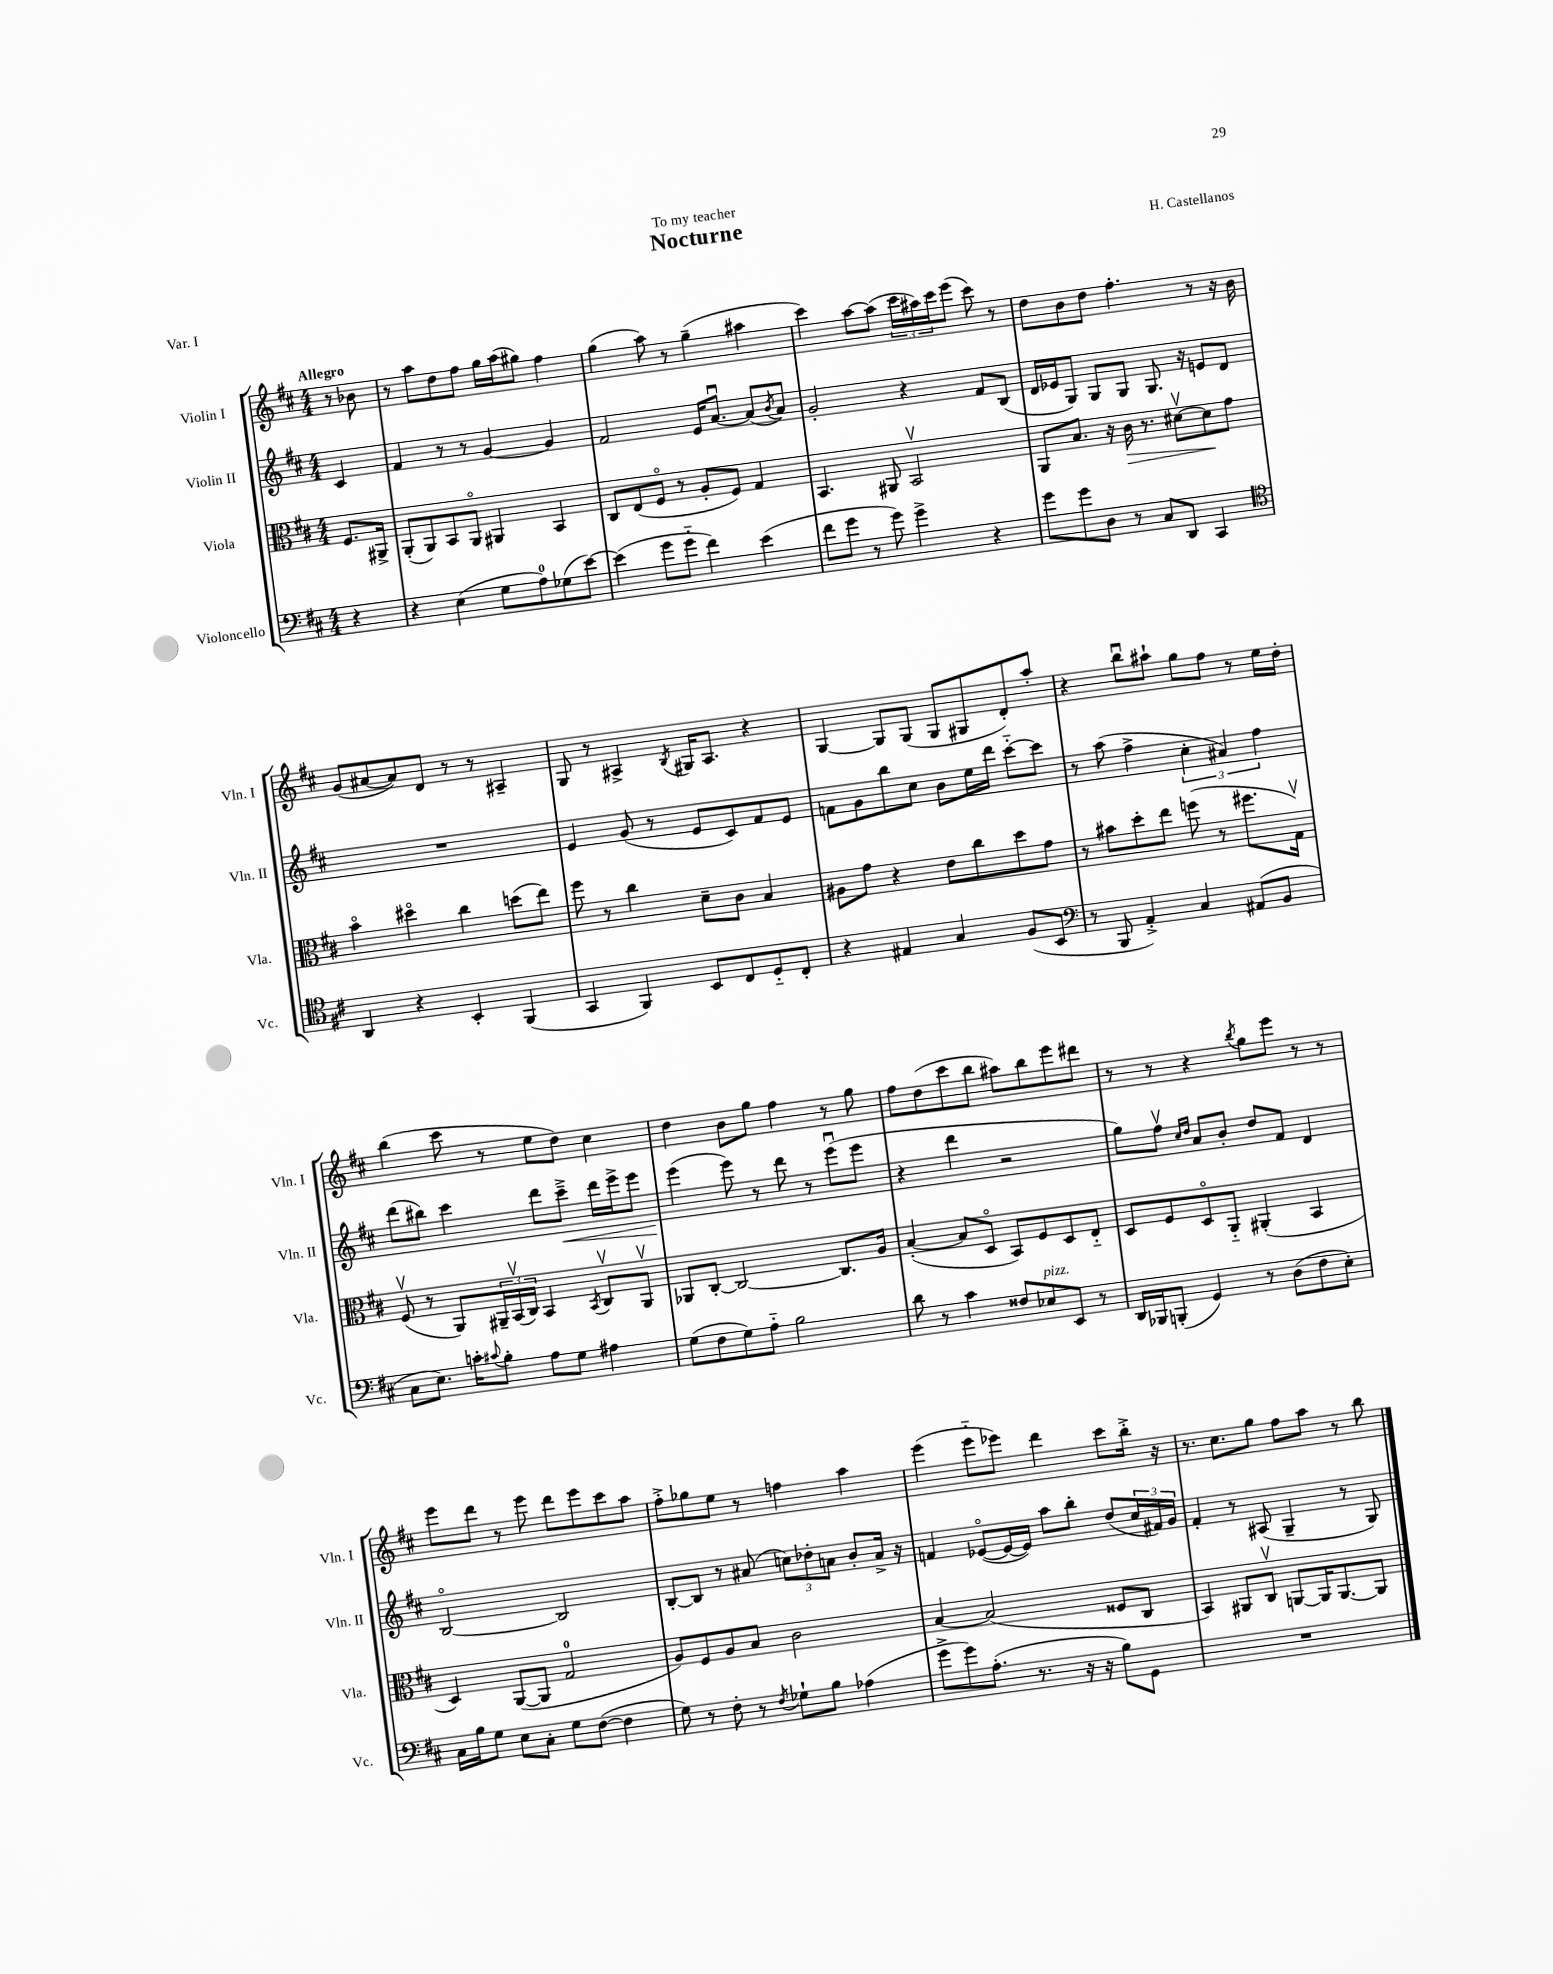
\header { title = "Nocturne" composer = "H. Castellanos" dedication = "To my teacher" piece = "Var. I" }
<<
\new StaffGroup <<
\new Staff = "s0" \with { instrumentName = "Violin I" shortInstrumentName = "Vln. I" } {
    \clef treble \key d \major \numericTimeSignature \time 4/4 \partial 4 \tempo "Allegro"
    r8 bes'8 |
    r8 a''8 d''8 fis''8 g''16 a''16( gis''8) fis''4 |
    g''4( a''8) r8 g''4--( ais''4 |
    cis'''4) a''8~ a''8( \tuplet 3/2 { cis'''16 ais''16) cis'''16 } e'''8( cis'''8) r8 |
    d''8 b'8 d''8 fis''4.-. r8 r16 b'16 |
    g'8( ais'8~ ais'8) d'8 r8 r8 ais4-- |
    g8 r8 ais4-> \acciaccatura { b8 } gis16 ais8. r4 |
    g4~ g8 g8( g8 gis8 d'8-.) a''8-. |
    r4 b''8\downbow ais''8-! g''8 fis''8 r8 e''16 d''16-. |
    b''4( cis'''8 r8 e''8 d''8) cis''4 |
    d''4 b'8 g''8 fis''4 r8 g''8 |
    fis''8 d''8( cis'''8 b''8 ais''8) b''8 e'''8 dis'''8 |
    r8 r8 r4 \acciaccatura { b''8 } g''8 e'''8 r8 r8 |
    e'''8 d'''8 r8 e'''8 d'''8 e'''8 cis'''8 a''8 |
    fis''8-.-> ges''8 e''8 r8 f''4 a''4 |
    e'''4( e'''8-_ ees'''8) d'''4 cis'''8 b''16-.-> r16 |
    r8. cis''8. g''8 fis''8 a''8 r8 b''8 \bar "|." |
}
\new Staff = "s1" \with { instrumentName = "Violin II" shortInstrumentName = "Vln. II" } {
    \clef treble \key d \major \numericTimeSignature \time 4/4 \partial 4
    cis'4 |
    fis'4 r8 r8 g'4~ g'4 |
    fis'2 e'16 a'8.~\downbow a'8( \acciaccatura { b'8 } a'8) |
    g'2-. r4 fis'8 b8( |
    d'16 ees'16 g8) g8 g8 g8. r16 e'8 d'8 |
    R1 |
    e'4 g'8( r8 e'8 cis'8) fis'8 e'8 |
    f'8 g'8 b''8 cis''8 b'8 e''16 d'''16 cis'''8~-_ cis'''8 |
    r8 a''8( fis''4-> \tuplet 3/2 { cis''4-. ais'4) fis''4 } |
    d'''8( bis''8) cis'''4 d'''8 cis'''8--->\< d'''16 e'''16-> e'''8 |
    e'''4\!( e'''8) r8 d'''8 r8 e'''8\downbow( e'''8 |
    r4 d'''4 r2 |
    g''8) fis''8\upbow \grace { cis''16 d''16 } a'8 b'8-. d''8 fis'8 d'4 |
    b2~\flageolet b2 |
    b8~-. b8 r8 ais'8( \tuplet 3/2 { c''8) des''8-. a'8 } b'8-. a'16-> r16 |
    f'4 ees'8~\flageolet( ees'16~ ees'16) a''8 b''8-. d''8( \tuplet 3/2 { cis''16 fis'16) g'16 } |
    fis'4-. r8 ais8( g4-- r8 g8) \bar "|." |
}
\new Staff = "s2" \with { instrumentName = "Viola" shortInstrumentName = "Vla." } {
    \clef alto \key d \major \numericTimeSignature \time 4/4 \partial 4
    fis8. ais,16-> |
    a,8-.( a,8) b,8 a,8\flageolet ais,4 b,4 |
    cis8 e8( fis8\flageolet r8 a8-. fis8) g4 |
    b,4. ais,8 b,2\upbow |
    a,8 b8. r16 cis'16\> r8. dis'8~\upbow dis'8\! g'8 |
    b'4\flageolet dis''4\flageolet cis''4 d''8( e''8) |
    fis''8 r8 cis''4 d'8-- cis'8 b4 |
    ais8 g'8 r4 e'8 cis''8 d''8 g'8 |
    r8 bis'8 d''8-. e''8 f''8( r8 fis''8. g16\upbow) |
    fis8\upbow( r8 a,8) \tuplet 3/2 { ais,16-- b,16\upbow( cis16) } b,4 \acciaccatura { b,8 } cis8\upbow ais,8\upbow |
    aes,8 cis8~-. cis2~ cis8. a16 |
    b4~-.( b8 d8\flageolet b,8) fis8 d8 e8-_ |
    d8 fis8 d8\flageolet a,8-_ ais,4-.( b,4 |
    d4) a,8~( a,8 g2-0 |
    a8) fis8 a8 b8 cis'2 |
    b4~ b2( fisis8 cis8 |
    b,4) ais,8 cis8\upbow a,8~ a,16 a,8.~ a,8 \bar "|." |
}
\new Staff = "s3" \with { instrumentName = "Violoncello" shortInstrumentName = "Vc." } {
    \clef bass \key d \major \numericTimeSignature \time 4/4 \partial 4
    r4 |
    r4 e4( g8 a8-0) ges8( e'8~) |
    e'4( g'8 g'8-_ fis'4) e'4( |
    fis'8 g'8 r8 g'8) g'4-> r4 |
    g'8 g'8 d8 r8 cis8 d,8 cis,4 |
    \clef tenor a,4 r4 b,4-. fis,4( |
    g,4 fis,4) b,8 cis8 d8-_ cis8-. |
    r4 eis4 g4 fis8( b,8 |
    \clef bass r8 b,,8 a,4-.->) cis4 ais,8( b,8 |
    cis8 e8.) c'16-. \appoggiatura { cis'8 } b8-. a8 g8 ais4 |
    g8( fis8 g8) a8-_ b2 |
    d'8 r8 cis'4 fisis8 ees8^\markup { \italic "pizz." } e,8 r8 |
    d,16 bes,,16 b,,8-.( g,4) r8 d8( fis8 e8-.) |
    cis16 b16 g8 e8 cis8-. g8 fis8~( fis4 |
    g8) r8 fis8-. r8 \acciaccatura { fis8 } ges8-! b8 aes4( |
    g'8-> g'8) a8.-.( r8. r16 r16 b8) g,8 |
    R1 \bar "|." |
}
>>
>>
\layout { \context { \Score \remove "Bar_number_engraver" } }
